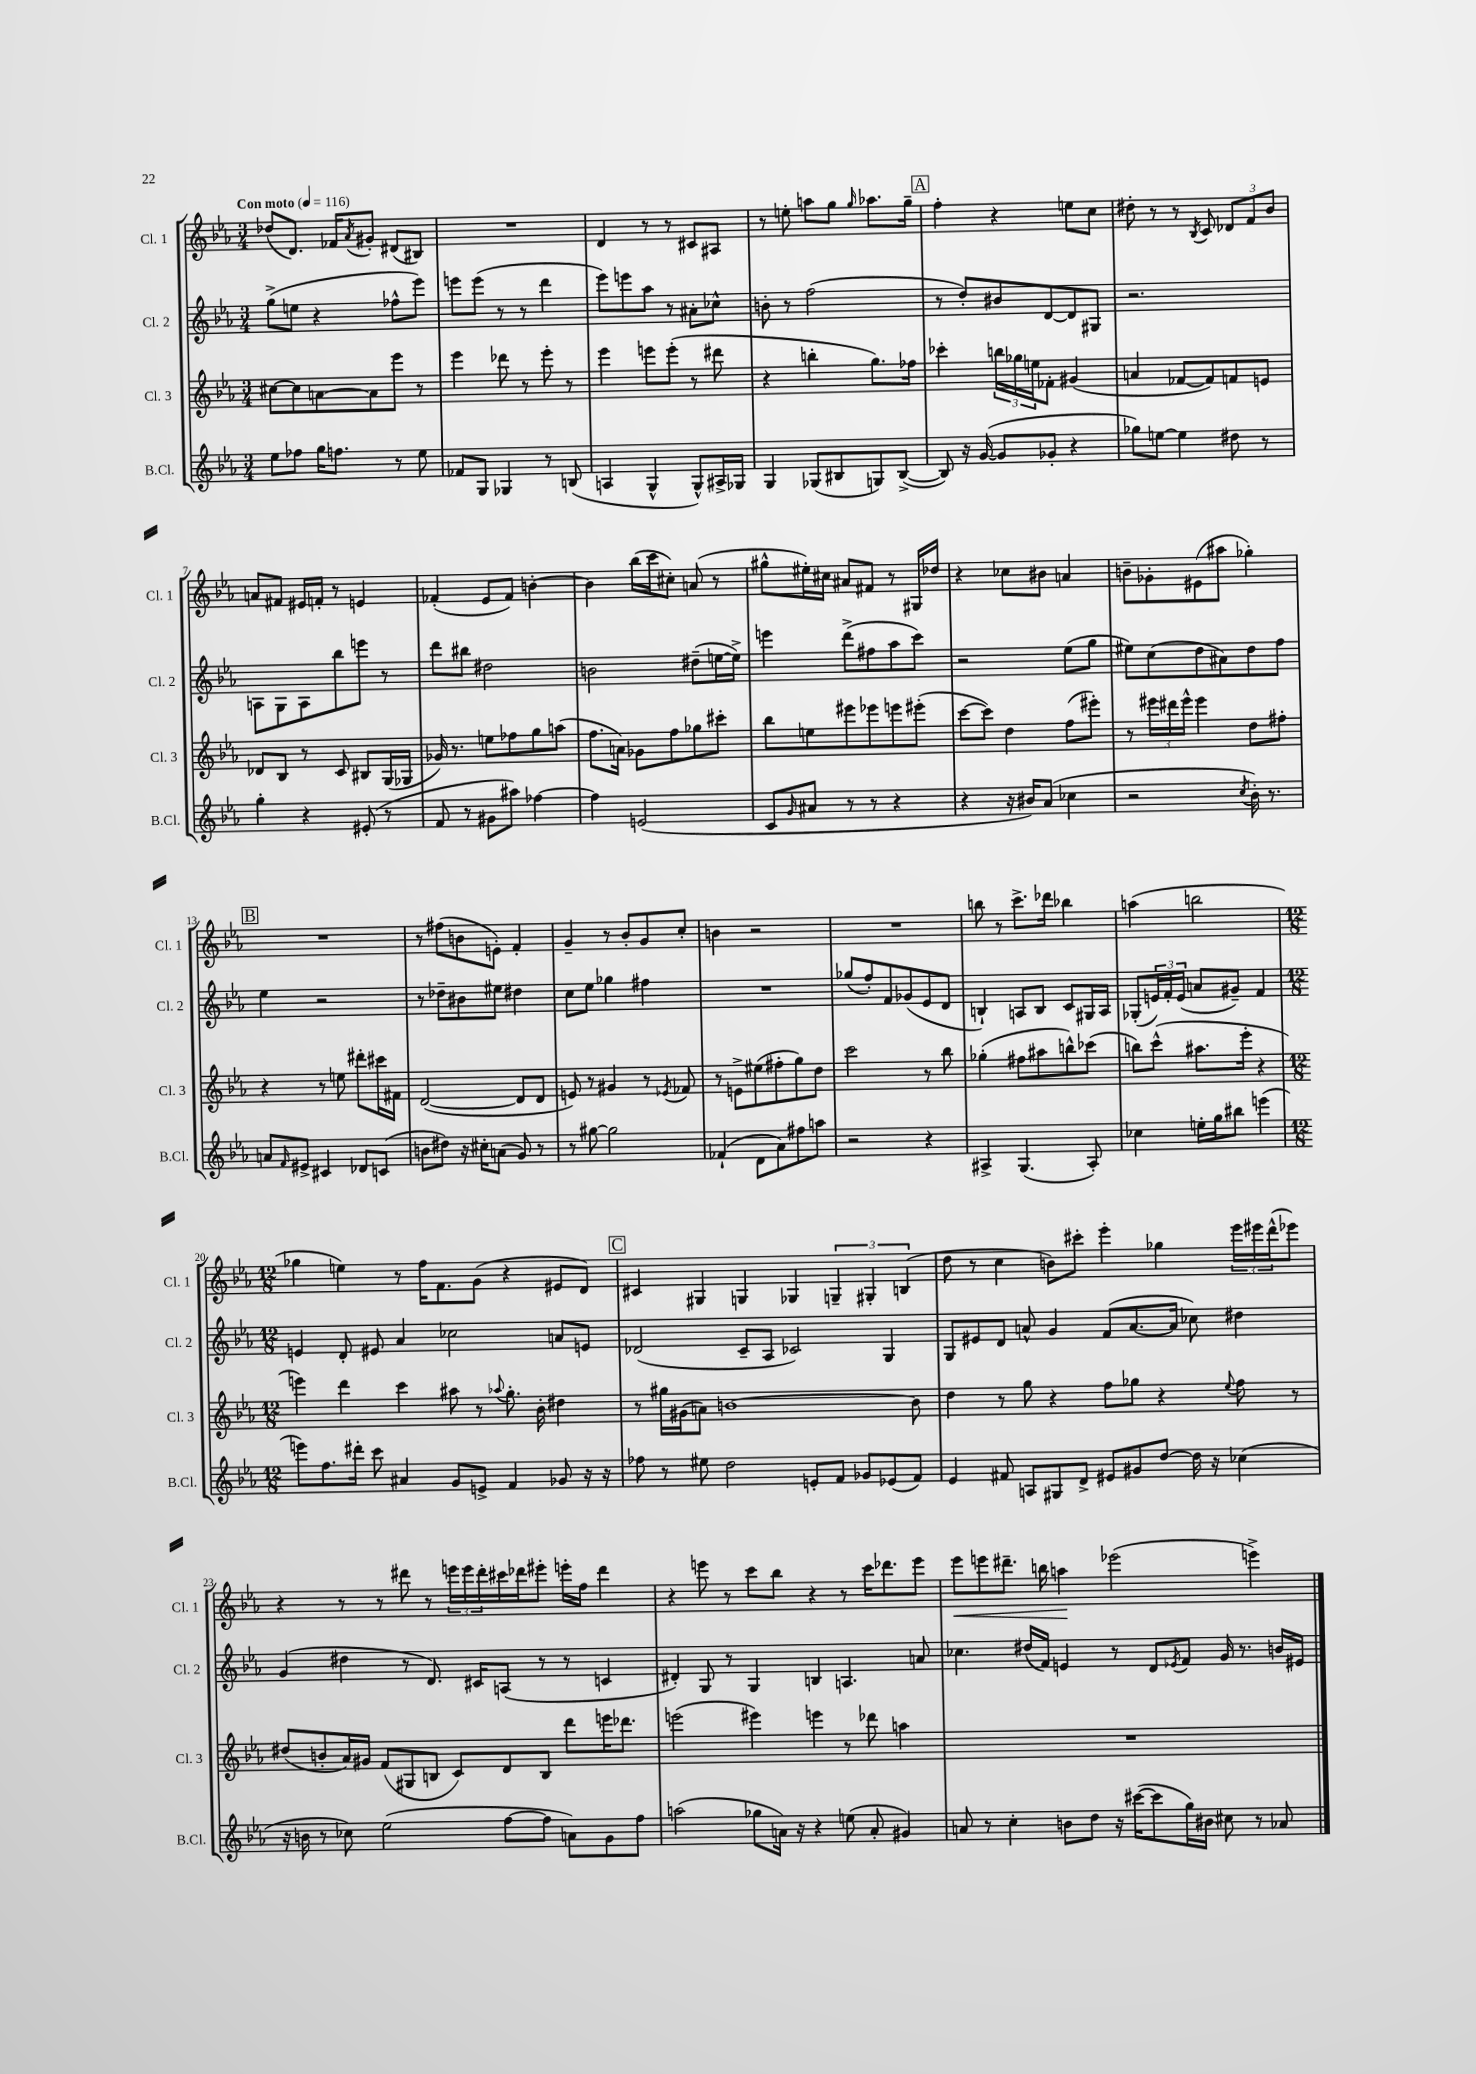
<<
\new StaffGroup <<
\new Staff = "s0" \with { instrumentName = "Cl. 1" shortInstrumentName = "Cl. 1" } {
    \clef treble \key ees \major \numericTimeSignature \time 3/4 \tempo "Con moto" 4 = 116
    des''8( d'8.) fes'16 \acciaccatura { aes'8 } gis'8-. dis'8( bis8) |
    R2. |
    d'4 r8 r8 cis'8 ais8 |
    r8 e''8-. a''8 g''8 \grace { g''16 } aes''8. g''16-- |
    \mark \markup { \box "A" } f''4-. r4 e''8 c''8 |
    dis''8-. r8 r8 \acciaccatura { bes8 } c'8 \tuplet 3/2 { des'8 f'8 bes'8 } |
    a'8 fis'8 eis'16 f'16-. r8 e'4 |
    fes'4-.( ees'8 fes'8) b'4~-. |
    b'4 bes''16( c'''16 cis''8-.) a'8( r8 |
    gis''8-^ eis''16-.) cis''16 ais'8 fis'8 r8 gis16 des''16 |
    r4 ces''8 bis'8 a'4 |
    b'8-- ges'8-. eis'8( ais''8 ges''4-.) |
    \mark \markup { \box "B" } R2. |
    r8 fis''8( b'8 e'8-.) f'4-. |
    g'4-- r8 bes'8-. g'8 c''8-. |
    b'4 r2 |
    R2. |
    b''8 r8 c'''8.-> des'''16 bes''4 |
    a''4( b''2 |
    \numericTimeSignature \time 12/8 ges''4 e''4) r8 f''16 f'8. g'8( r4 eis'8 d'8) |
    \mark \markup { \box "C" } cis'4 gis4 g4 ges4 \tuplet 3/2 { g4-- gis4-. b4( } |
    d''8 r8 c''4 b'8) cis'''8-. ees'''4-. ges''4 \tuplet 3/2 { ees'''16 eis'''16 d'''16-^( } ees'''8) |
    r4 r8 r8 dis'''8 r8 \tuplet 3/2 { e'''16 e'''16 dis'''16-. } cis'''16 des'''16 eis'''8-. e'''16-. f''16 des'''4 |
    r4 e'''8 r8 c'''8 bes''8 r4 r8 c'''16 des'''8. e'''8 |
    ees'''8\< e'''8 dis'''8.-- b''16 a''4\! ees'''2( e'''4->) \bar "|." |
}
\new Staff = "s1" \with { instrumentName = "Cl. 2" shortInstrumentName = "Cl. 2" } {
    \clef treble \key ees \major \numericTimeSignature \time 3/4
    g''8->( e''8 r4 fes''8-^ ees'''8) |
    e'''8 e'''8( r8 r8 d'''4 |
    ees'''8) e'''8 aes''8 r8 ais'8-. ces''8-^ |
    b'8-. r8 f''2( |
    \mark \markup { \box "A" } r8 d''8-.) bis'8 d'8~ d'8 gis8 |
    r2. |
    a8 g8 a8 bes''8 e'''8 r8 |
    d'''8 bis''8 dis''2 |
    b'2 dis''8--( e''16~ e''16->) |
    e'''4 d'''8->( fis''8 aes''8 c'''8) |
    r2 ees''8( g''8 |
    eis''8) c''8( d''8 ais'8) d''8 f''8 |
    \mark \markup { \box "B" } ees''4 r2 |
    r8 des''8-- bis'8 eis''8 dis''4 |
    c''8 ees''8 ges''4 fis''4 |
    R2. |
    ges''8( f''8-.) f'8 ges'8( ees'8 d'8 |
    b4-!) a8 b8 c'8 gis16 a16 |
    ges8-.( \tuplet 3/2 { e'16) f'16-. e'16( } a'8 gis'8--) f'4 |
    \numericTimeSignature \time 12/8 e'4 d'8-. eis'8 aes'4 ces''2 a'8 e'8 |
    \mark \markup { \box "C" } des'2( c'8-- aes8 ces'2) g4 |
    g8 eis'8 d'8 a'8-^ g'4 f'8( a'8.~ a'16 ces''8) dis''4 |
    g'4( dis''4 r8 d'8.) cis'16 a8( r8 r8 c'4 |
    dis'4-.) g8 r8 g4 b4 a4. a'8 |
    ces''4. dis''16( f'16) e'4 r8 d'8 \acciaccatura { ees'8 } f'8 g'16 r8. b'16 eis'16 \bar "|." |
}
\new Staff = "s2" \with { instrumentName = "Cl. 3" shortInstrumentName = "Cl. 3" } {
    \clef treble \key ees \major \numericTimeSignature \time 3/4
    cis''8~ cis''8 a'8~ a'8 ees'''8 r8 |
    ees'''4 des'''8 r8 ees'''8-. r8 |
    ees'''4 e'''8 e'''8-.( r8 dis'''8 |
    r4 b''4-. g''8.) fes''16 |
    \mark \markup { \box "A" } ces'''4-. \tuplet 3/2 { b''16 ges''16 e''16 } fes'8-. gis'4( |
    a'4 fes'8~ fes'8) f'8 e'8 |
    des'8 bes8 r8 c'8 bis8 g16( ges16 |
    ges'16) r8. e''8 fes''8 g''8 a''8( |
    f''8. a'16) ges'8 f''8 ges''8 cis'''8-. |
    bes''8 e''8 eis'''8 ees'''8 e'''8 eis'''8-.( |
    c'''8~ c'''8) d''4 f''8( eis'''8-.) |
    r8 \tuplet 3/2 { eis'''16 dis'''16 eis'''16-^ } eis'''4 d''8 fis''8-. |
    \mark \markup { \box "B" } r4 r8 e''8 dis'''8-. cis'''16 fis'16 |
    d'2~( d'8 d'8 |
    e'8) r8 gis'4 r8 \acciaccatura { ees'8 } fes'8 |
    r8 e'8-> eis''8( fis''8-. g''8) d''8 |
    c'''2 r8 bes''8 |
    ges''4-.( fis''8 ais''8 b''8-^) ces'''8( |
    b''8) c'''8-^( ais''8. ees'''16-. r4 |
    \numericTimeSignature \time 12/8 e'''4) d'''4 c'''4 ais''8 r8 \appoggiatura { aes''8 } g''8.-. bes'16-. dis''4 |
    \mark \markup { \box "C" } r8 gis''16 gis'16( a'8) b'1~ b'8 |
    d''4 r8 g''8 r4 f''8 ges''8 r4 \appoggiatura { ees''8 } f''8 r8 |
    dis''8( b'8-. aes'16) gis'16 f'8( gis8 b8 c'8) d'8 b8 d'''8 e'''16 des'''8. |
    e'''2( eis'''4) e'''4 r8 des'''8 a''4 |
    R1. \bar "|." |
}
\new Staff = "s3" \with { instrumentName = "B.Cl." shortInstrumentName = "B.Cl." } {
    \clef treble \key ees \major \numericTimeSignature \time 3/4
    ees''8 fes''8 g''16 f''8. r8 ees''8 |
    fes'8 g8 ges4 r8 b8( |
    a4 g4-^ g8-^) ais16-> ges16 |
    g4 ges8( bis8 g8) bis8~->( |
    \mark \markup { \box "A" } bis8) r16 g'16~( g'8 ges'8-. r4 |
    ges''8) e''8~ e''4 dis''8 r8 |
    g''4-. r4 eis'8-.( r8 |
    f'8 r8 gis'8 ais''8) fes''4~ |
    fes''4 e'2( |
    c'8 \grace { g'16 } ais'8 r8 r8 r4 |
    r4 r16 bis'16) aes'8( ces''4 |
    r2 \acciaccatura { c''8 } bes'16-.) r8. |
    \mark \markup { \box "B" } a'8 \grace { f'16 } eis'8-> cis'4 des'8 c'8( |
    b'8 dis''8) r16 cis''16-. a'8( g'8) r8 |
    r8 gis''8~ gis''2 |
    fes'4-!( d'8 aes'8) fis''8 a''8 |
    r2 r4 |
    ais4-> g4.( ais8-.) |
    ces''4 e''16-. g''16 bis''8 e'''4( |
    \numericTimeSignature \time 12/8 e'''8) f''8. dis'''16-. c'''8 ais'4 g'8 e'8-> f'4 ges'8 r16 r16 |
    \mark \markup { \box "C" } fes''8 r8 eis''8 d''2 e'8-. f'8 ges'8 ees'8( f'8) |
    ees'4 fis'8 a8 gis8 d'8-> eis'8 gis'8 d''8~ d''16 r16 ces''4( |
    r16 b'16 r8 ces''8) ees''2( f''8~ f''8 a'8) g'8 f''8 |
    a''2( ges''8 a'16) r16 r4 e''8( a'8-. gis'4) |
    a'8 r8 c''4-. b'8 d''8 r16 cis'''16~( cis'''8 g''16) bis'16 cis''8 r8 aes'8 \bar "|." |
}
>>
>>
